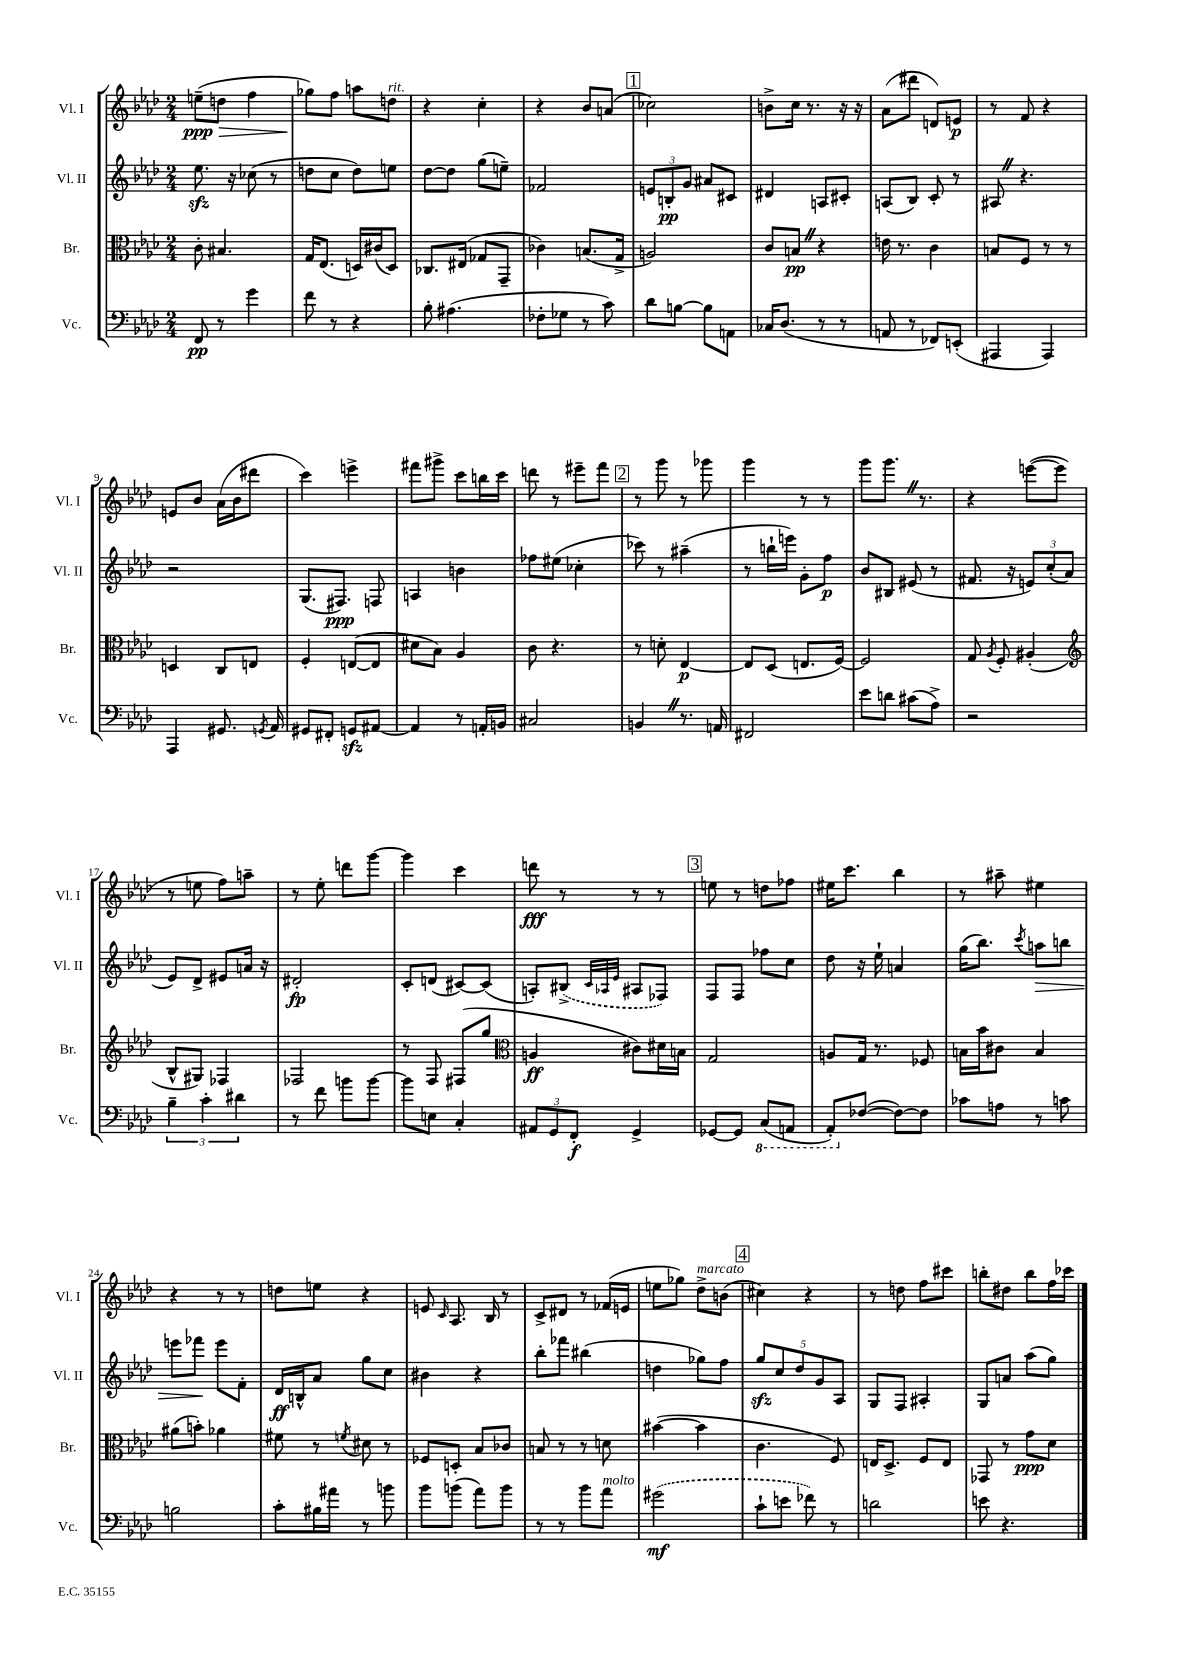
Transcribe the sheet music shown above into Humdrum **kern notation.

**kern	**kern	**kern	**kern
*staff4	*staff3	*staff2	*staff1
*clefF4	*clefC3	*clefG2	*clefG2
*k[b-e-a-d-]	*k[b-e-a-d-]	*k[b-e-a-d-]	*k[b-e-a-d-]
*M2/4	*M2/4	*M2/4	*M2/4
8FF	8c'	8.ee-	(8ee~
8r	4.B#	.	8dd
.	.	16r	.
4g	.	(8cc-	4ff
.	.	8r	.
=	=	=	=
8f	16G	8dd	8gg-)
.	(8.E-	.	.
8r	.	8cc	8ff
4r	16D)	8dd)	8aa
.	(16c#	.	.
.	8D)	8ee	8dd
=	=	=	=
8B-'	8.C-	[8dd-	4r
(4.A#	.	8dd-]	.
.	(16E#	.	.
.	8G-	(8gg	4cc'
.	8GG~	8ee~)	.
=	=	=	=
8F-'	4c-)	2f-	4r
8G-	.	.	.
8r	(8.B	.	8b-
8c)	.	.	(8a
.	16G^	.	.
=	=	=	=
8d-	2A)	12e	2cc-)
.	.	12B'	.
[8B	.	.	.
.	.	12g	.
8B]	.	8a#	.
8AA	.	8c#	.
=	=	=	=
16C-	8c	4d#	8b^
(8.D-	.	.	.
.	8B	.	16cc
.	.	.	8.r
8r	4r	8A	.
8r	.	8c#'	16r
.	.	.	16r
=	=	=	=
8AA	16e	(8A	(8a-
.	8.r	.	.
8r	.	8B-)	8ddd#
8FF-)	4c	8c'	8d)
(8EE'	.	8r	8e
=	=	=	=
4AAA#	8B	8A#	8r
.	8F	4.r	8f
4AAA#)	8r	.	4r
.	8r	.	.
=	=	=	=
4AAA-	4D	2r	8e
.	.	.	8b-
8.GG#	8C	.	(16a-
.	.	.	16b-
.	8E	.	8ddd#
8qGG	.	.	.
16AA-	.	.	.
=	=	=	=
8GG#	4F'	(8.G	4ccc)
8FF#'	.	.	.
.	.	8.F#)	.
8GG	([8E	.	4eee^
[8AA#	8E]	8F	.
=	=	=	=
4AA#]	8d#	4A	8fff#
.	8B-)	.	8ggg#^
8r	4A-	4b	8ccc
16AA'	.	.	16bb
16BB	.	.	16ccc
=	=	=	=
2C#	8c	8ff-	8ddd
.	4.r	(8ee#	8r
.	.	4cc-'	8eee#~
.	.	.	8fff
=	=	=	=
4BB	8r	8ccc-)	8r
.	8d'	8r	8ggg
8.r	[4E-	(4aa#~	8r
.	.	.	8ggg-
16AA	.	.	.
=	=	=	=
2FF#	8E-]	8r	4ggg
.	(8D-	16bb`	.
.	.	16eee)	.
.	8.E	8g'	8r
.	.	8ff	8r
.	[16F)	.	.
=	=	=	=
8e-	2F]	8b-	8ggg
8d	.	8B#	8.ggg
(8c#	.	(8e#	.
.	.	.	8.r
8A-^)	.	8r	.
=	=	=	=
2r	8G	8.f#	4r
.	8qA-	.	.
.	8F'	.	.
.	.	16r	.
.	(4A#'	12e)	([8eee
.	.	(12cc'	.
.	.	.	8eee]
.	.	12a-	.
=	=	=	=
*	*clefG2	*	*
6B-~	8B-^^	8e-)	8r
.	8G#)	8d-^	8ee
6c'	.	.	.
.	4F-	8e#	8ff)
6d#	.	.	.
.	.	16a	8aa~
.	.	16r	.
=	=	=	=
8r	2F-	2d#'	8r
8f	.	.	8ee-'
8b	.	.	8ddd
[8b	.	.	[8ggg
=	=	=	=
8b]	8r	8c'	4ggg]
8E	8F	(8d	.
4C'	(8F#	[8c#)	4ccc
.	8gg	(8c#]	.
=	=	=	=
*	*clefC3	*	*
12AA#	4A	8A')	8ddd
12GG	.	.	.
.	.	(8B#^	8r
12FF'	.	.	.
.	.	32qqc	.
.	.	32qqA-	.
.	.	32qqe-	.
4GG^	8c#)	8A#	8r
.	16d#	8F-)	8r
.	16B	.	.
=	=	=	=
[8GG-	2G	8F	8ee
8GG-]	.	8F	8r
(8CC	.	8ff-	8dd
8AAA	.	8cc	8ff-
=	=	=	=
8AAA-')	8A	8dd-	16ee#
.	.	.	8.ccc
([8F-	16G	16r	.
.	8.r	16ee-`	.
8F-_)	.	4a	4bb-
8F-]	8F-	.	.
=	=	=	=
8c-	16B	(16gg	8r
.	16b-	8.bb-)	.
8A	8c#	.	8aa#~
.	.	8qccc	.
8r	4B	8aa	4ee#
8c	.	8bb	.
=	=	=	=
2B	(8a#	8eee	4r
.	8b')	8fff-	.
.	4a-	8eee	8r
.	.	8f'	8r
=	=	=	=
8c'	8f#	16d-	8dd
.	.	16B^^	.
16B#	8r	8a-	8ee
16a#	.	.	.
.	8qf	.	.
8r	8d#	8gg	4r
8b	8r	8cc	.
=	=	=	=
8b-	8F-	4b#	8e
.	.	.	16qqc
(8b	8D'	.	8.A-
8a-)	8B-	4r	.
.	.	.	16B-
8b	8c-	.	8r
=	=	=	=
8r	8B	8bb-'	8c^
8r	8r	8fff-	8d#
8b-	8r	(4bb#	8r
8a-	8d	.	(16f-
.	.	.	16e
=	=	=	=
(2g#	([4b#	4dd	8ee
.	.	.	8gg-)
.	4b#]	8gg-)	8dd-^
.	.	8ff	(8b
=	=	=	=
8c`	4.c	10gg	4cc#)
.	.	10cc	.
8e	.	.	.
.	.	10dd-	.
8f-)	.	.	4r
.	.	10g	.
8r	8F)	.	.
.	.	10A-	.
=	=	=	=
2d	16E	8G	8r
.	8.D-^	.	.
.	.	8F	8dd
.	8F	4A#'	8ff
.	8E	.	8ccc#
=	=	=	=
8e	8GG-	8G	8bb'
4.r	8r	8a	8dd#
.	8g	(8aa-	8bb
.	8d-	8gg)	16ff
.	.	.	16ccc-
==	==	==	==
*-	*-	*-	*-
